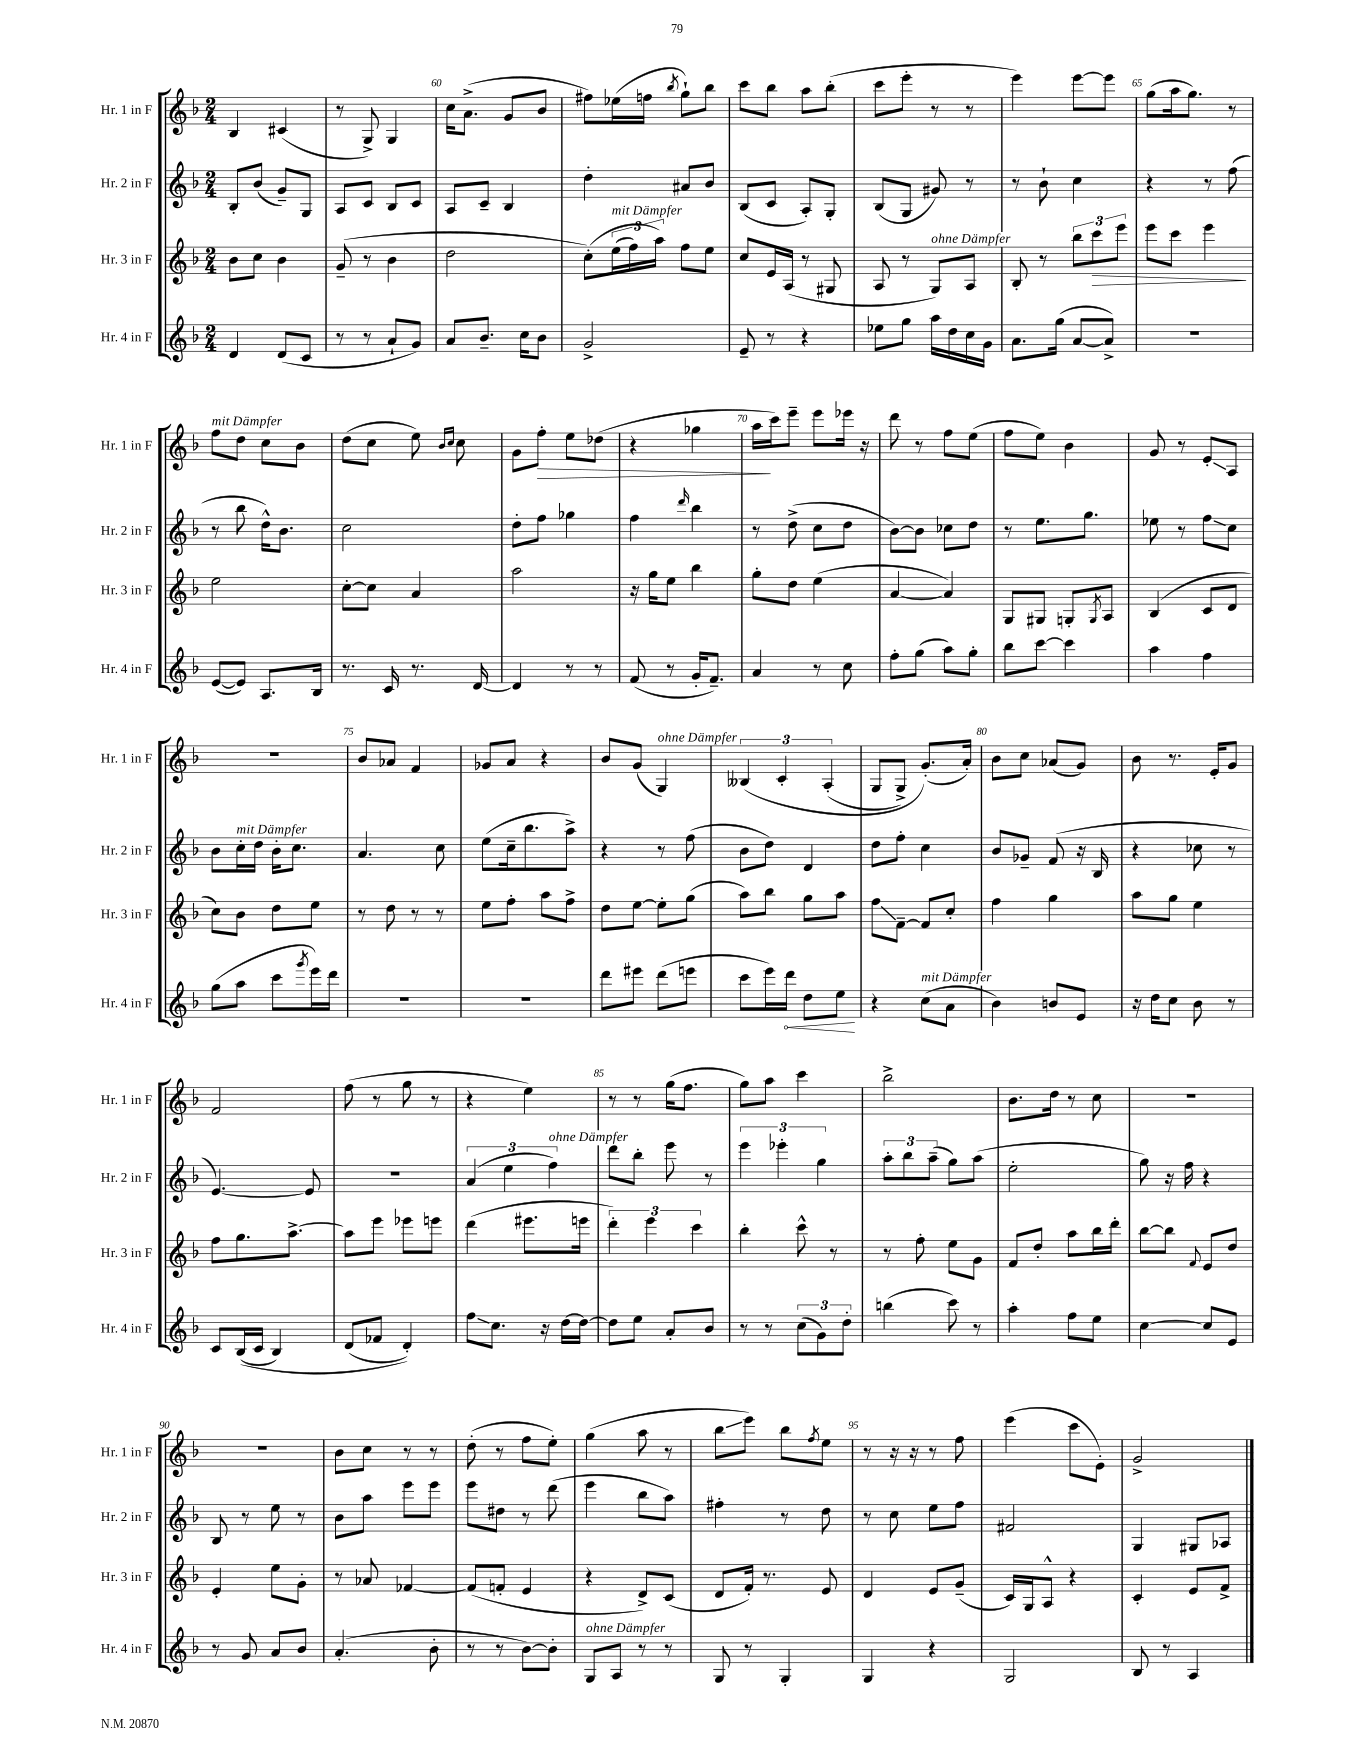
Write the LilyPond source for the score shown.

<<
\new StaffGroup <<
\new Staff = "s0" \with { instrumentName = "Hr. 1 in F" shortInstrumentName = "Hr. 1 in F" } {
    \clef treble \key f \major \numericTimeSignature \time 2/4
    bes4 cis'4( |
    r8 g8->) g4 |
    c''16 a'8.->( g'8 bes'8 |
    fis''8) ees''16( f''16 \acciaccatura { bes''8 } g''8-!) bes''8 |
    c'''8 bes''8 a''8 bes''8-.( |
    c'''8 e'''8-. r8 r8 |
    e'''4) e'''8~ e'''8 |
    g''8( a''16 g''8.) r8 |
    f''8^\markup { \italic "mit Dämpfer" } d''8 c''8 bes'8 |
    d''8( c''8 e''8) \grace { bes'16 c''16 } c''8 |
    g'8 f''8-.\> e''8 des''8( |
    r4 ges''4 |
    a''16\! c'''16) e'''8-- e'''8 ees'''16 r16 |
    d'''8 r8 f''8 e''8( |
    f''8 e''8) bes'4 |
    g'8 r8 e'8-.\glissando a8 |
    r2 |
    bes'8 aes'8 f'4 |
    ges'8 a'8 r4 |
    bes'8 g'8( g4^\markup { \italic "ohne Dämpfer" }) |
    \tuplet 3/2 { beses4\( c'4-. a4-.( } |
    g8 g8->) g'8.-.(\) a'16-.) |
    bes'8 c''8 aes'8( g'8) |
    bes'8 r8. e'16-. g'8 |
    f'2 |
    f''8( r8 g''8 r8 |
    r4 e''4) |
    r8 r8 g''16( f''8. |
    g''8) a''8 c'''4 |
    bes''2-> |
    bes'8. d''16 r8 c''8 |
    R2 |
    R2 |
    bes'8 c''8 r8 r8 |
    d''8-.( r8 f''8 e''8-.) |
    g''4( a''8 r8 |
    bes''8\glissando e'''8) bes''8 \acciaccatura { f''8 } e''8 |
    r8 r16 r16 r8 f''8 |
    e'''4( c'''8 e'8-.) |
    g'2-> \bar "|." |
}
\new Staff = "s1" \with { instrumentName = "Hr. 2 in F" shortInstrumentName = "Hr. 2 in F" } {
    \clef treble \key f \major \numericTimeSignature \time 2/4
    bes8-. bes'8( g'8--) g8 |
    a8 c'8 bes8 c'8 |
    a8 c'8-- bes4 |
    d''4-. ais'8 bes'8 |
    bes8( c'8 a8-.) g8-. |
    bes8( g8 gis'8) r8 |
    r8 bes'8-! c''4 |
    r4 r8 f''8( |
    r8 bes''8 d''16-^) bes'8. |
    c''2 |
    d''8-. f''8 ges''4 |
    f''4 \grace { d'''16 } bes''4 |
    r8 d''8->( c''8 d''8 |
    bes'8~) bes'8 ces''8 d''8 |
    r8 e''8. g''8. |
    ees''8 r8 f''8\glissando c''8 |
    bes'8 c''16-.^\markup { \italic "mit Dämpfer" } d''16 bes'16-. c''8. |
    a'4. c''8 |
    e''8( c''16-- bes''8. a''8->) |
    r4 r8 f''8( |
    bes'8 d''8) d'4 |
    d''8 f''8-. c''4 |
    bes'8 ges'8-- f'8( r16 bes16 |
    r4 ces''8 r8 |
    e'4.~) e'8 |
    R2 |
    \tuplet 3/2 { a'4( e''4 f''4^\markup { \italic "ohne Dämpfer" }) } |
    d'''8 bes''8-. e'''8 r8 |
    \tuplet 3/2 { e'''4 ees'''4-. g''4 } |
    \tuplet 3/2 { a''8-. bes''8 a''8--( } g''8) a''8( |
    e''2-. |
    g''8) r16 f''16 r4 |
    bes8 r8 e''8 r8 |
    bes'8 a''8 e'''8 e'''8 |
    e'''8 dis''8 r8 d'''8( |
    e'''4 bes''8 a''8) |
    fis''4-. r8 d''8 |
    r8 c''8 e''8 f''8 |
    fis'2 |
    g4 gis8 aes8 \bar "|." |
}
\new Staff = "s2" \with { instrumentName = "Hr. 3 in F" shortInstrumentName = "Hr. 3 in F" } {
    \clef treble \key f \major \numericTimeSignature \time 2/4
    bes'8 c''8 bes'4 |
    g'8--( r8 bes'4 |
    d''2 |
    c''8-.)\( \tuplet 3/2 { e''16^\markup { \italic "mit Dämpfer" }( f''16) a''16\) } f''8 e''8 |
    c''8 e'16 a16( r8 gis8 |
    a8 r8 g8^\markup { \italic "ohne Dämpfer" }) a8 |
    bes8-. r8 \tuplet 3/2 { bes''8 c'''8\> e'''8 } |
    e'''8 c'''8 e'''4\! |
    e''2 |
    c''8~-. c''8 a'4 |
    a''2 |
    r16 g''16 e''8 bes''4 |
    g''8-. d''8 e''4( |
    a'4~ a'4) |
    g8 gis8 g8-. \acciaccatura { g8 } a8 |
    bes4( c'8 d'8 |
    c''8) bes'8 d''8 e''8 |
    r8 d''8 r8 r8 |
    e''8 f''8-. a''8 f''8-> |
    d''8 e''8~ e''8-. g''8( |
    a''8) bes''8 g''8 a''8 |
    f''8\glissando f'8~-- f'8 c''8-. |
    f''4 g''4 |
    a''8 g''8 e''4 |
    f''8 g''8. a''8.~-> |
    a''8 e'''8 ees'''8 e'''8 |
    d'''4( eis'''8. e'''16 |
    \tuplet 3/2 { d'''4-.) e'''4 c'''4 } |
    bes''4-. c'''8-^ r8 |
    r8 f''8-. e''8 g'8 |
    f'8 d''8-. a''8 bes''16 d'''16-. |
    bes''8~ bes''8 \appoggiatura { f'8 } e'8 d''8 |
    e'4-. e''8 g'8-. |
    r8 aes'8 fes'4~ |
    fes'8( f'8-. e'4 |
    r4 d'8->) c'8( |
    d'8 f'16-.) r8. e'8 |
    d'4 e'8 g'8--( |
    c'16) g16 a8-^ r4 |
    c'4-. e'8 f'8-> \bar "|." |
}
\new Staff = "s3" \with { instrumentName = "Hr. 4 in F" shortInstrumentName = "Hr. 4 in F" } {
    \clef treble \key f \major \numericTimeSignature \time 2/4
    d'4 d'8( c'8 |
    r8 r8 a'8-! g'8) |
    a'8 bes'8.-- c''16 bes'8 |
    g'2-> |
    e'8-- r8 r4 |
    ees''8 g''8 a''16 d''16 c''16 g'16 |
    a'8. g''16( a'8~ a'8->) |
    R2 |
    e'8~( e'8) a8. bes16 |
    r8. c'16 r8. d'16~ |
    d'4 r8 r8 |
    f'8( r8 g'16-. f'8.--) |
    a'4 r8 c''8 |
    f''8-. g''8( a''8) g''8-. |
    bes''8 c'''8~ c'''4 |
    a''4 f''4 |
    g''8( a''8 c'''8 \acciaccatura { g'''8 } e'''16) d'''16 |
    R2 |
    R2 |
    d'''8 eis'''8 d'''8( e'''8 |
    c'''8 e'''16) \once \override Hairpin.circled-tip = ##t d'''16\< d''8 e''8\! |
    r4 c''8^\markup { \italic "mit Dämpfer" }( a'8 |
    bes'4) b'8 e'8 |
    r16 d''16 c''8 bes'8 r8 |
    c'8 bes16(\( c'16 bes4) |
    d'8( fes'8 d'4-.)\) |
    f''8\glissando c''8. r16 d''16~ d''16~ |
    d''8 e''8 a'8-. bes'8 |
    r8 r8 \tuplet 3/2 { c''8( g'8) d''8-. } |
    b''4( c'''8) r8 |
    a''4-. f''8 e''8 |
    c''4~ c''8 e'8 |
    r8 g'8 a'8 bes'8 |
    a'4.-.( bes'8-. |
    r8 r8 bes'8~) bes'8-. |
    g8^\markup { \italic "ohne Dämpfer" } a8 r8 r8 |
    g8 r8 g4-. |
    g4 r4 |
    g2 |
    bes8 r8 a4 \bar "|." |
}
>>
>>
\layout { \context { \Score currentBarNumber = #58 \override BarNumber.break-visibility = ##(#f #t #t) barNumberVisibility = #(every-nth-bar-number-visible 5) } }
